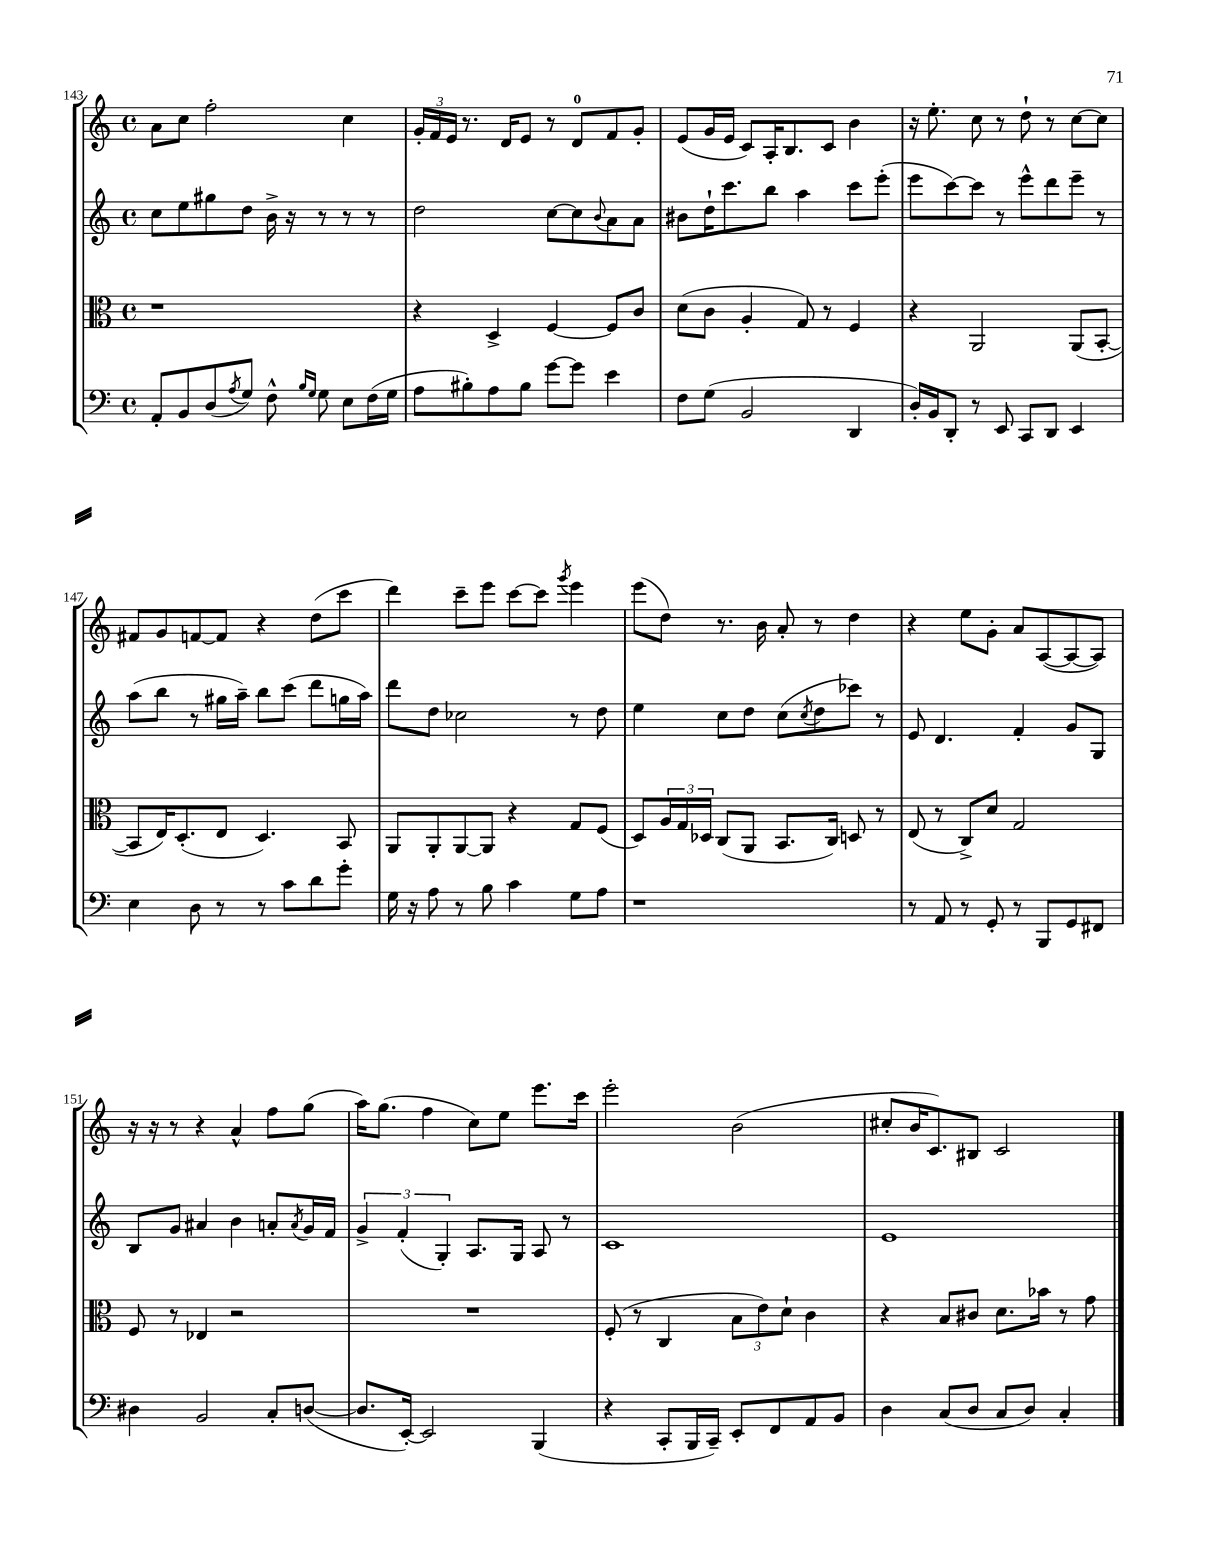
<<
\new StaffGroup <<
\new Staff = "s0" {
    \clef treble \key c \major \defaultTimeSignature \time 4/4
    a'8 c''8 f''2-. c''4 |
    \tuplet 3/2 { g'16-. f'16 e'16 } r8. d'16 e'8 r8 d'8-0 f'8 g'8-. |
    e'8( g'16 e'16 c'8) a16-. b8. c'8 b'4 |
    r16 e''8.-. c''8 r8 d''8-! r8 c''8~ c''8 |
    fis'8 g'8 f'8~ f'8 r4 d''8( c'''8 |
    d'''4) c'''8-- e'''8 c'''8~ c'''8 \acciaccatura { g'''8 } e'''4 |
    e'''8( d''8) r8. b'16 a'8-. r8 d''4 |
    r4 e''8 g'8-. a'8 a8~( a8~ a8) |
    r16 r16 r8 r4 a'4-^ f''8 g''8( |
    a''16) g''8.( f''4 c''8) e''8 e'''8. c'''16 |
    e'''2-. b'2( |
    cis''8-. b'16 c'8.) bis8 c'2 \bar "|." |
}
\new Staff = "s1" {
    \clef treble \key c \major \defaultTimeSignature \time 4/4
    c''8 e''8 gis''8 d''8 b'16-> r16 r8 r8 r8 |
    d''2 c''8~ c''8 \appoggiatura { b'8 } a'8 a'8 |
    bis'8 d''16-! c'''8. b''8 a''4 c'''8 e'''8-.( |
    e'''8 c'''8~) c'''8 r8 e'''8-^ d'''8 e'''8-- r8 |
    a''8( b''8 r8 gis''16 a''16--) b''8 c'''8( d'''8 g''16 a''16) |
    d'''8 d''8 ces''2 r8 d''8 |
    e''4 c''8 d''8 c''8( \acciaccatura { c''8 } d''8 ces'''8) r8 |
    e'8 d'4. f'4-. g'8 g8 |
    b8 g'8 ais'4 b'4 a'8-. \acciaccatura { a'8 } g'16 f'16 |
    \tuplet 3/2 { g'4-> f'4-.( g4-.) } a8. g16 a8 r8 |
    c'1 |
    e'1 \bar "|." |
}
\new Staff = "s2" {
    \clef alto \key c \major \defaultTimeSignature \time 4/4
    r1 |
    r4 d4-> f4~ f8 c'8 |
    d'8( c'8 a4-. g8) r8 f4 |
    r4 a,2 a,8( b,8~-. |
    b,8 e16) d8.-.( e8 d4.) b,8 |
    a,8 a,8-. a,8~ a,8 r4 g8 f8( |
    d8) \tuplet 3/2 { a16 g16 des16 } c8( a,8 b,8. c16) d8 r8 |
    e8( r8 c8->) d'8 g2 |
    f8 r8 ees4 r2 |
    R1 |
    f8-.( r8 c4 \tuplet 3/2 { b8 e'8) d'8-! } c'4 |
    r4 b8 cis'8 d'8. bes'16 r8 g'8 \bar "|." |
}
\new Staff = "s3" {
    \clef bass \key c \major \defaultTimeSignature \time 4/4
    a,8-. b,8 d8( \acciaccatura { a8 } g8) f8-^ \grace { b16 g16 } g8 e8 f16( g16 |
    a8 bis8-.) a8 bis8 g'8~ g'8 e'4 |
    f8 g8( b,2 d,4 |
    d16-.) b,16 d,8-. r8 e,8 c,8 d,8 e,4 |
    e4 d8 r8 r8 c'8 d'8 g'8-. |
    g16 r16 a8 r8 b8 c'4 g8 a8 |
    r1 |
    r8 a,8 r8 g,8-. r8 b,,8 g,8 fis,8 |
    dis4 b,2 c8-. d8~( |
    d8. e,16~-.) e,2 b,,4( |
    r4 c,8-. b,,16 c,16--) e,8-. f,8 a,8 b,8 |
    d4 c8( d8 c8 d8) c4-. \bar "|." |
}
>>
>>
\layout { \context { \Score currentBarNumber = #143 } }
